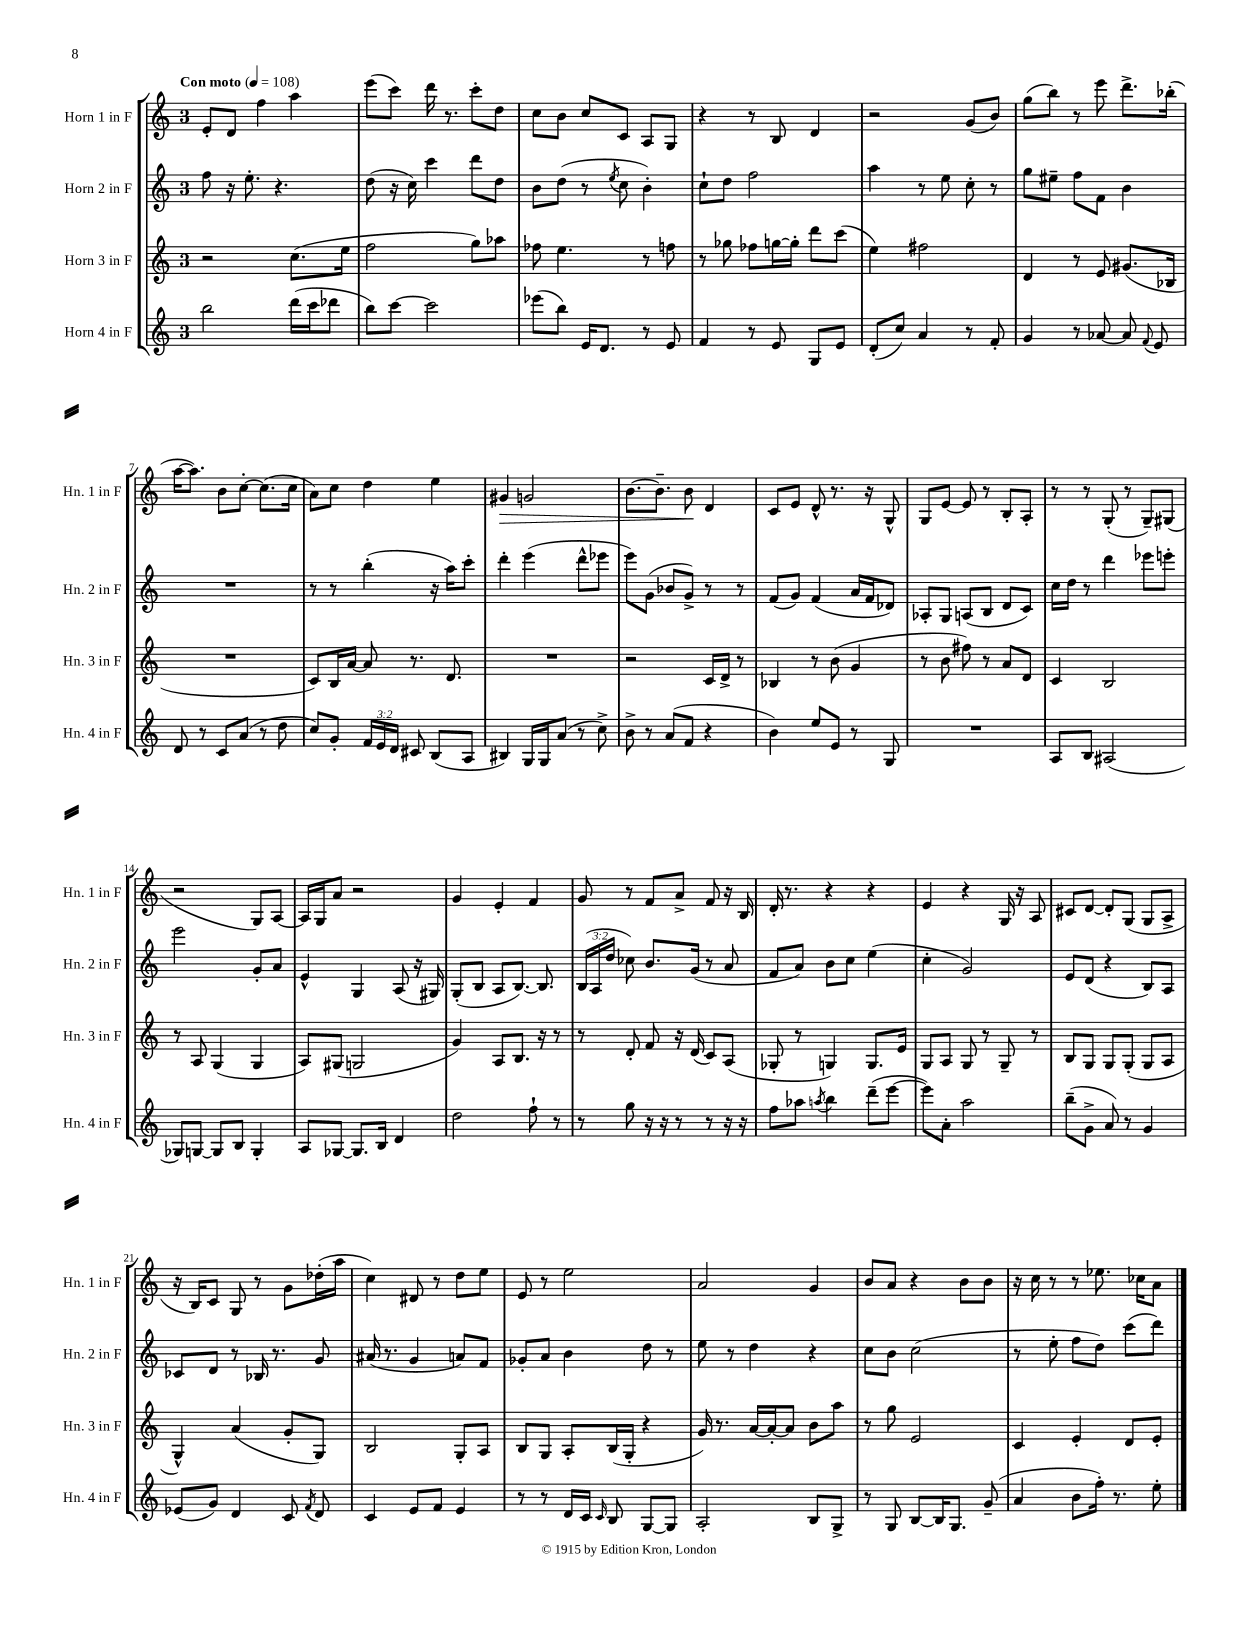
<<
\new StaffGroup <<
\new Staff = "s0" \with { instrumentName = "Horn 1 in F" shortInstrumentName = "Hn. 1 in F" } {
    \clef treble \key c \major \once \override Staff.TimeSignature.style = #'single-digit \time 3/4 \tempo "Con moto" 4 = 108
    \autoBeamOff e'8[-. d'8] f''4 a''4 |
    e'''8[( c'''8]) d'''16 r8. c'''8[-. d''8] |
    c''8[ b'8] c''8[ c'8] a8[ g8] |
    r4 r8 b8 d'4 |
    r2 g'8[( b'8]) |
    g''8[( b''8]) r8 e'''8 d'''8.[-> bes''16]-.( |
    a''16[~ a''8.]) b'8[ c''8]~-. c''8.[( c''16] |
    a'8[) c''8] d''4 e''4 |
    gis'4\> g'2 |
    b'8.[~ b'8.]-- b'8\! d'4 |
    c'8[ e'8] d'8-^ r8. r16 g8-^ |
    g8[ e'8]~ e'8 r8 b8[-. a8]-. |
    r8 r8 g8-.( r8 g8[--) gis8]( |
    r2 g8[) a8]~ |
    a16[ g16 a'8] r2 |
    g'4 e'4-. f'4 |
    g'8 r8 f'8[ a'8]-> f'8 r16 b16 |
    d'16-. r8. r4 r4 |
    e'4 r4 g16 r16 a8 |
    cis'8[ d'8]~ d'8[-. g8]( g8[ a8]-> |
    r16 b16[) c'8] g8 r8 g'8[ des''16-.( a''16] |
    c''4) dis'8 r8 d''8[ e''8] |
    e'8 r8 e''2 |
    a'2 g'4 |
    b'8[ a'8] r4 b'8[ b'8] |
    r16 c''16 r8 r8 ees''8. ces''16[ a'8] \bar "|." |
}
\new Staff = "s1" \with { instrumentName = "Horn 2 in F" shortInstrumentName = "Hn. 2 in F" } {
    \clef treble \key c \major \once \override Staff.TimeSignature.style = #'single-digit \time 3/4 \override Staff.TupletNumber.text = #tuplet-number::calc-fraction-text
    \autoBeamOff f''8 r16 e''8.-. r4. |
    d''8( r16 c''16) c'''4 d'''8[ d''8] |
    b'8[ d''8]( r8 \acciaccatura { e''8 } c''8 b'4-.) |
    c''8[-! d''8] f''2 |
    a''4 r8 e''8 c''8-. r8 |
    g''8[ eis''8]-- f''8[ f'8] b'4 |
    R2. |
    r8 r8 b''4-.( r16 a''16[) c'''8]-. |
    d'''4-. e'''4( d'''8[-^ ees'''8] |
    e'''8[) g'8]( bes'8[ g'8]->) r8 r8 |
    f'8[( g'8]) f'4( a'16[ f'16 des'8]) |
    aes8[-. g8] a8[( b8] d'8[ c'8]) |
    c''16[ d''16] r8 d'''4 ees'''8[ e'''8]-. |
    e'''2 g'8[-. a'8] |
    e'4-^ g4 a8( r16 gis16) |
    g8[-.( b8] a8[ b8.]~) b8. |
    \tuplet 3/2 { b16[( a16 d''16] } ces''8) b'8.[ g'16]( r8 a'8 |
    f'8[ a'8]) b'8[ c''8] e''4( |
    c''4-. g'2) |
    e'8[ d'8]( r4 b8[) a8] |
    ces'8[ d'8] r8 bes16 r8. g'8 |
    ais'16( r8. g'4 a'8[) f'8] |
    ges'8[-. a'8] b'4 d''8 r8 |
    e''8 r8 d''4 r4 |
    c''8[ b'8] c''2( |
    r8 e''8-. f''8[ d''8]) c'''8[( d'''8]) \bar "|." |
}
\new Staff = "s2" \with { instrumentName = "Horn 3 in F" shortInstrumentName = "Hn. 3 in F" } {
    \clef treble \key c \major \once \override Staff.TimeSignature.style = #'single-digit \time 3/4
    \autoBeamOff r2 c''8.[( e''16] |
    f''2 g''8[) aes''8] |
    fes''8 e''4. r8 f''8 |
    r8 ges''8 fes''8[ g''16~ g''16]-. d'''8[ c'''8]( |
    e''4) fis''2 |
    d'4 r8 e'8 gis'8.[( bes16] |
    R2. |
    c'8[) b16 a'16]~ a'8 r8. d'8. |
    R2. |
    r2 c'16[ d'16]-> r8 |
    bes4 r8 b'8( g'4 |
    r8 b'8 fis''8) r8 a'8[ d'8] |
    c'4 b2 |
    r8 a8 g4( g4 |
    a8[) gis8]( g2 |
    g'4) a8[ b8.] r16 r8 |
    r8 d'8-. f'8 r16 d'16( c'8[) a8]( |
    ges8-. r8 g4) g8.[ e'16] |
    g8[ a8] g8 r8 g8-- r8 |
    b8[ g8] g8[ g8]-.( g8[ a8] |
    g4-^) a'4( g'8[-. g8]) |
    b2 g8[-. a8] |
    b8[ g8] a8[-. b16( g16]-. r4 |
    g'16) r8. a'16[~ a'16~-. a'8] b'8[ a''8] |
    r8 g''8 e'2 |
    c'4 e'4-. d'8[ e'8]-. \bar "|." |
}
\new Staff = "s3" \with { instrumentName = "Horn 4 in F" shortInstrumentName = "Hn. 4 in F" } {
    \clef treble \key c \major \once \override Staff.TimeSignature.style = #'single-digit \time 3/4 \override Staff.TupletNumber.text = #tuplet-number::calc-fraction-text
    \autoBeamOff b''2 d'''16[( c'''16 des'''8] |
    b''8[) c'''8]~ c'''2 |
    ees'''8[( b''8]) e'16[ d'8.] r8 e'8 |
    f'4 r8 e'8 g8[ e'8] |
    d'8[-.( c''8]) a'4 r8 f'8-. |
    g'4 r8 aes'8~ aes'8 \appoggiatura { f'8 } e'8 |
    d'8 r8 c'8[ a'8]( r8 d''8 |
    c''8[) g'8]-. \tuplet 3/2 { f'16[ e'16 d'16] } cis'8 b8[( a8] |
    bis4) g16[ g16 a'8]( r8 c''8->) |
    b'8-> r8 a'8[( f'8] r4 |
    b'4) e''8[ e'8] r8 g8 |
    R2. |
    a8[ b8] ais2( |
    ges8[) g8]~ g8[ b8] g4-. |
    a8[ ges8]~ ges8.[ b16] d'4 |
    d''2 f''8-! r8 |
    r8 g''8 r16 r16 r8 r8 r16 r16 |
    f''8[ aes''8] \acciaccatura { a''8 } b''4 d'''8[--( e'''8]~ |
    e'''8[) a'8]-. a''2 |
    b''8[--( g'8]-> a'8) r8 g'4 |
    ees'8[( g'8]) d'4 c'8 \acciaccatura { f'8 } d'8 |
    c'4 e'8[ f'8] e'4 |
    r8 r8 d'16[ c'16] \grace { c'16 } b8 g8[~ g8] |
    a2-. b8[ g8]-> |
    r8 g8 b8[~ b16 g8.] g'8--( |
    a'4 b'8[ f''16]-.) r8. e''8-. \bar "|." |
}
>>
>>
